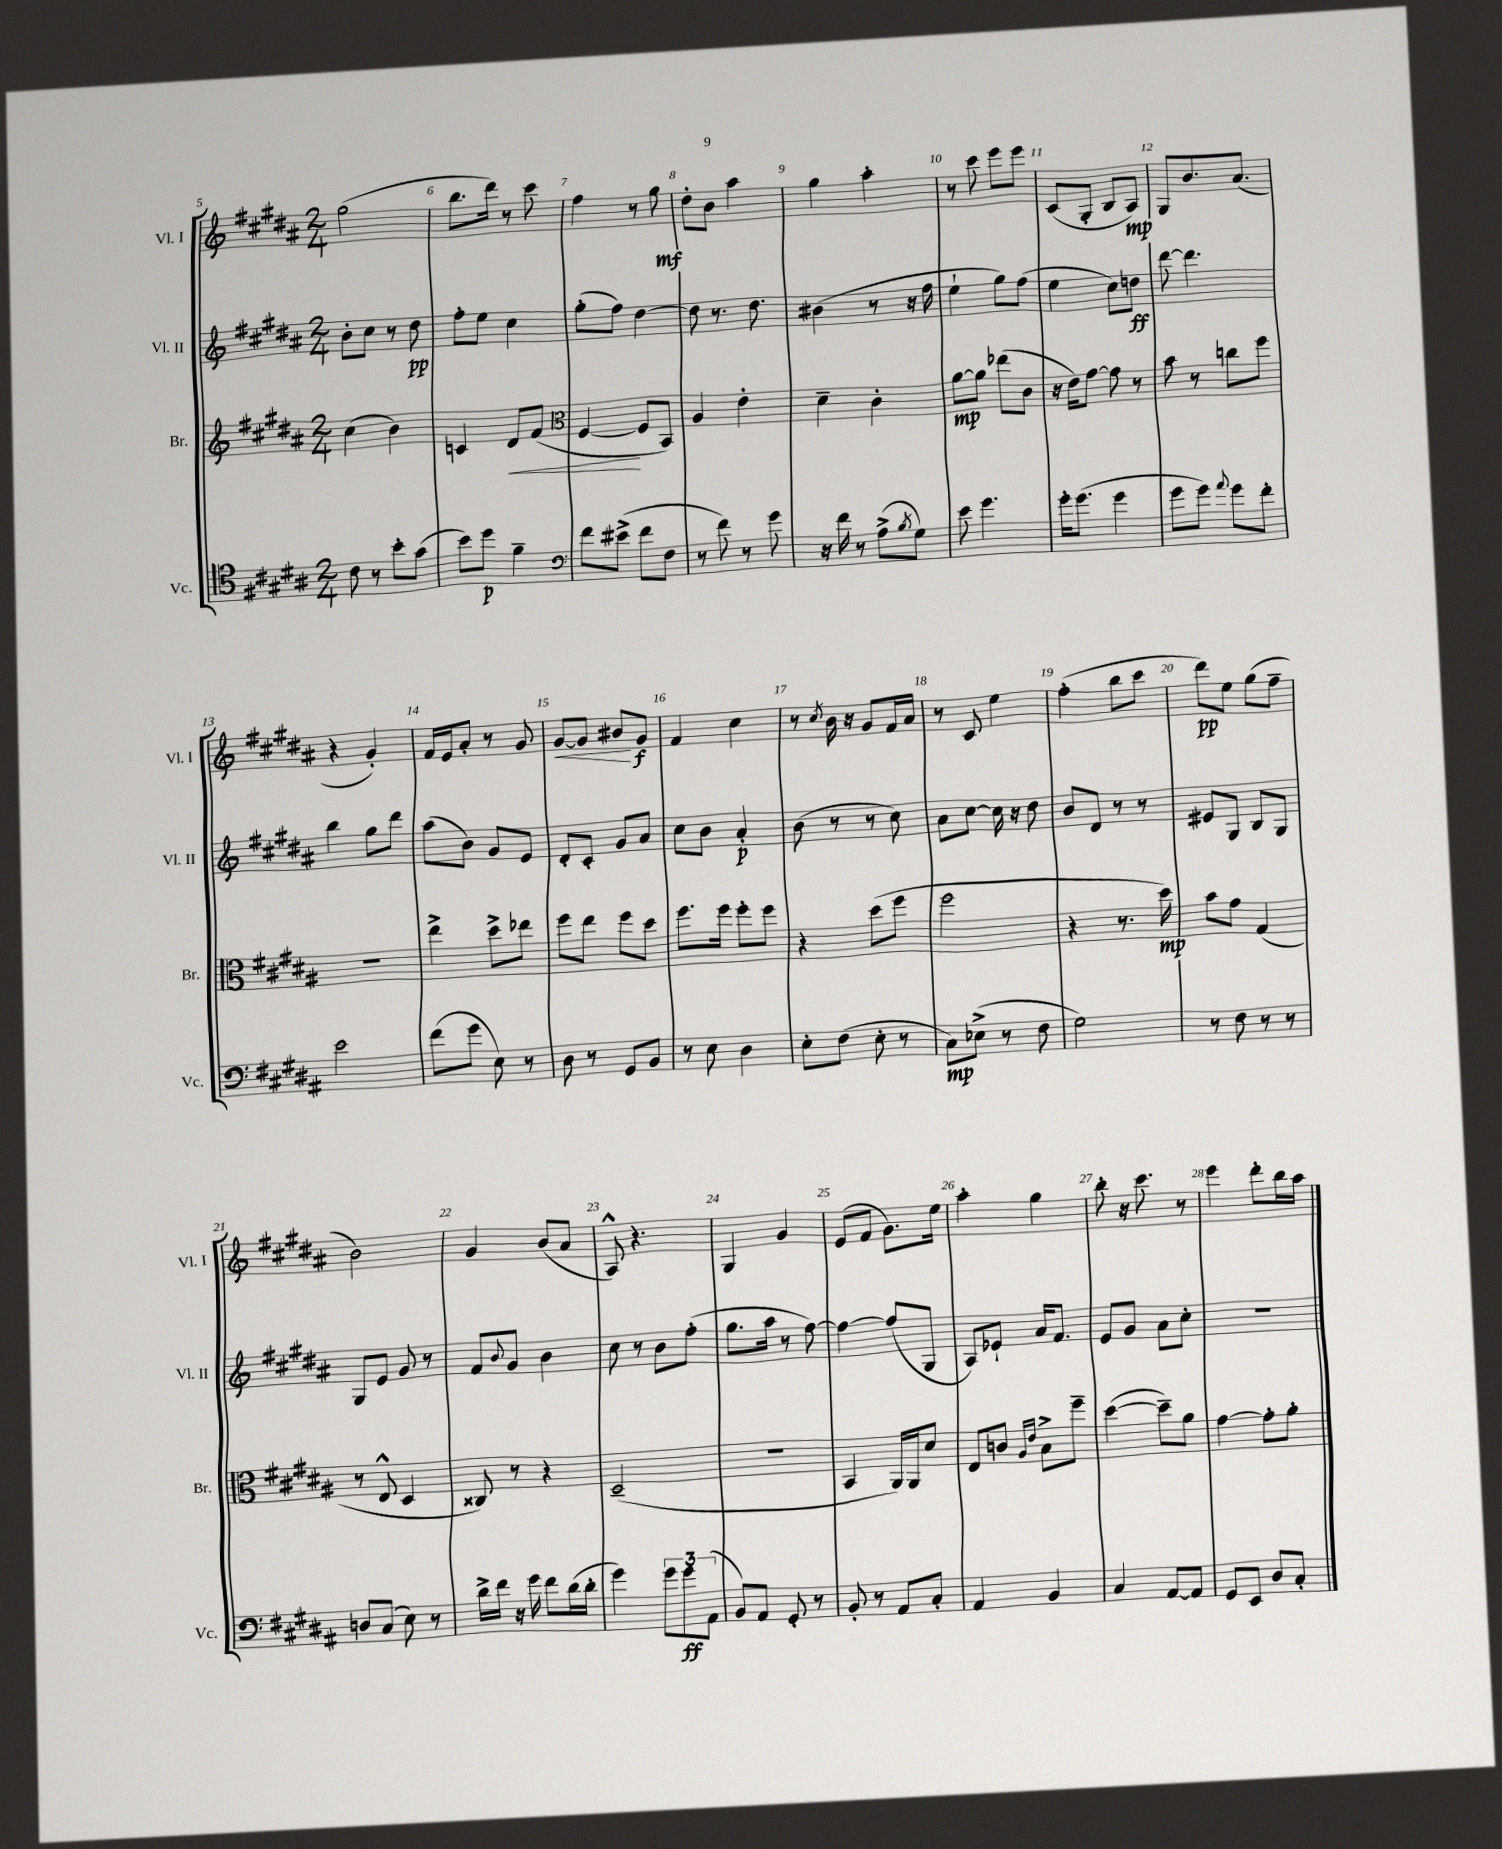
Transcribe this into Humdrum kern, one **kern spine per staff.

**kern	**kern	**kern	**kern
*staff4	*staff3	*staff2	*staff1
*clefC4	*clefG2	*clefG2	*clefG2
*k[f#c#g#d#a#]	*k[f#c#g#d#a#]	*k[f#c#g#d#a#]	*k[f#c#g#d#a#]
*M2/4	*M2/4	*M2/4	*M2/4
8c#	(4cc#	8b'	(2gg#
8r	.	8cc#	.
8b'	4b)	8r	.
(8g#	.	8dd#	.
=	=	=	=
8b)	4c	8ff#'	8.bb
8dd#	.	8ee	.
.	.	.	16ddd#)
4f#~	8d#	4cc#	8r
.	(8f#	.	8ccc#
=	=	=	=
*clefF4	*clefC3	*	*
8f#	[4F#	(8gg#'	4ff#
(8e#^	.	8ff#)	.
8f#	8F#]	[4dd#	8r
8F#	8BB)	.	8gg#
=	=	=	=
8r	4A#	8dd#]	8dd#'
8f#)	.	8.r	8b
8r	4e'	.	4aa#
.	.	8.dd#	.
8g#	.	.	.
=	=	=	=
16r	4d#~	(4b#	4gg#
16f#	.	.	.
8r	.	.	.
(8A#^	4c#'	8r	4aa#'
8qB	.	.	.
8G#)	.	16r	.
.	.	16ff#	.
=	=	=	=
8e	[8a#	4ee`	8r
4.g#	8a#]	.	8ccc#
.	(8ee-	8gg#)	8eee
.	8c#	(8ff#	8eee
=	=	=	=
16g#'	16r	4ee	(8c#
(8.g#	16e)	.	.
.	[8g#	.	8G#'
4g#	8g#]	8cc#)	8B
.	8r	8dd	8A#)
=	=	=	=
8g#	8b	[8ddd#	8G#
8g#)	8r	4.ddd#]	8.b
8qqa#	.	.	.
8g#	8cc	.	.
.	.	.	(8.a#
8f#'	8ff#	.	.
=	=	=	=
2e	2r	4bb	4r
.	.	8gg#	4g#')
.	.	8ddd#	.
=	=	=	=
(8f#	4ee^	(8aa#	16f#
.	.	.	16e
8g#	.	8b)	8a#'
8E)	8dd#^	8g#	8r
8r	8ee-	8e	8g#
=	=	=	=
8D#	8ff#	8d#'	[8g#
8r	8ee	8c#'	8g#]
8GG#	8ff#	8g#	8b#
8BB	8dd#	8a#	8g#
=	=	=	=
8r	8.ff#	8cc#	4f#
8E	.	8b	.
.	16ff#	.	.
4D#	8ff#'	4a#'	4cc#
.	8ff#	.	.
=	=	=	=
8E'	4r	(8b	8r
.	.	.	8qcc#
(8F#	.	8r	16b
.	.	.	16r
8E'	(8dd#	8r	8g#
8r	8ff#	8cc#)	16f#
.	.	.	16a#
=	=	=	=
8C#)	2ff#	8a#	8r
(8E-^	.	[8cc#	8c#
8r	.	16cc#]	4ee
.	.	16r	.
8F#	.	8dd#	.
=	=	=	=
2G#)	4r	8b	(4ff#'
.	.	8d#	.
.	8.r	8r	8bb
.	.	8r	8ccc#
.	16dd#)	.	.
=	=	=	=
8r	8b	8e#	8ddd#)
8F#	8g#	8G#	8ee
8r	(4G#	8B	(8gg#
8r	.	8G#	8ff#~
=	=	=	=
8D	8r	8G#	2b)
(8C#	8E^^	8e	.
8E)	4D#	8g#	.
8r	.	8r	.
=	=	=	=
16d#^	8C##)	8f#	4g#
16f#	.	.	.
.	.	8qqb	.
16r	8r	8g#	.
16g#	.	.	.
8f#	4r	4b	(8b
(16d#	.	.	8a#
16d#'	.	.	.
=	=	=	=
4g#)	(2D#~	8cc#	8A#^^)
.	.	8r	4.r
12g#	.	8b	.
12g#	.	.	.
.	.	(8ff#'	.
(12AA#	.	.	.
=	=	=	=
8BB)	2r	8.gg#	4G#
8AA#	.	.	.
.	.	16aa#	.
8GG#'	.	8r	4g#
8r	.	[8ff#)	.
=	=	=	=
8BB'	4BB	4ff#_	(8e
8r	.	.	8f#
8AA#	16AA#)	(8ff#]	8.g#)
.	16AA#	.	.
8C#'	8d#	8G#	.
.	.	.	16ee
=	=	=	=
4AA#	8E	8A#)	4aa#'
.	8c	8e-`	.
.	16qqA#	.	.
.	16qqe	.	.
4BB	8B^	16a#	4gg#
.	.	8.f#	.
.	8ff#~	.	.
=	=	=	=
4C#	([4dd#	8e	8bb'
.	.	8g#	16r
.	.	.	8.ccc#
[8AA#	8dd#~])	8a#	.
8AA#]	8a#	8cc#'	8r
=	=	=	=
8GG#	[4g#	2r	4eee
8EE	.	.	.
8D#	8g#']	.	8ddd#'
8C#'	8a#'	.	16bb
.	.	.	16aa#
==	==	==	==
*-	*-	*-	*-
